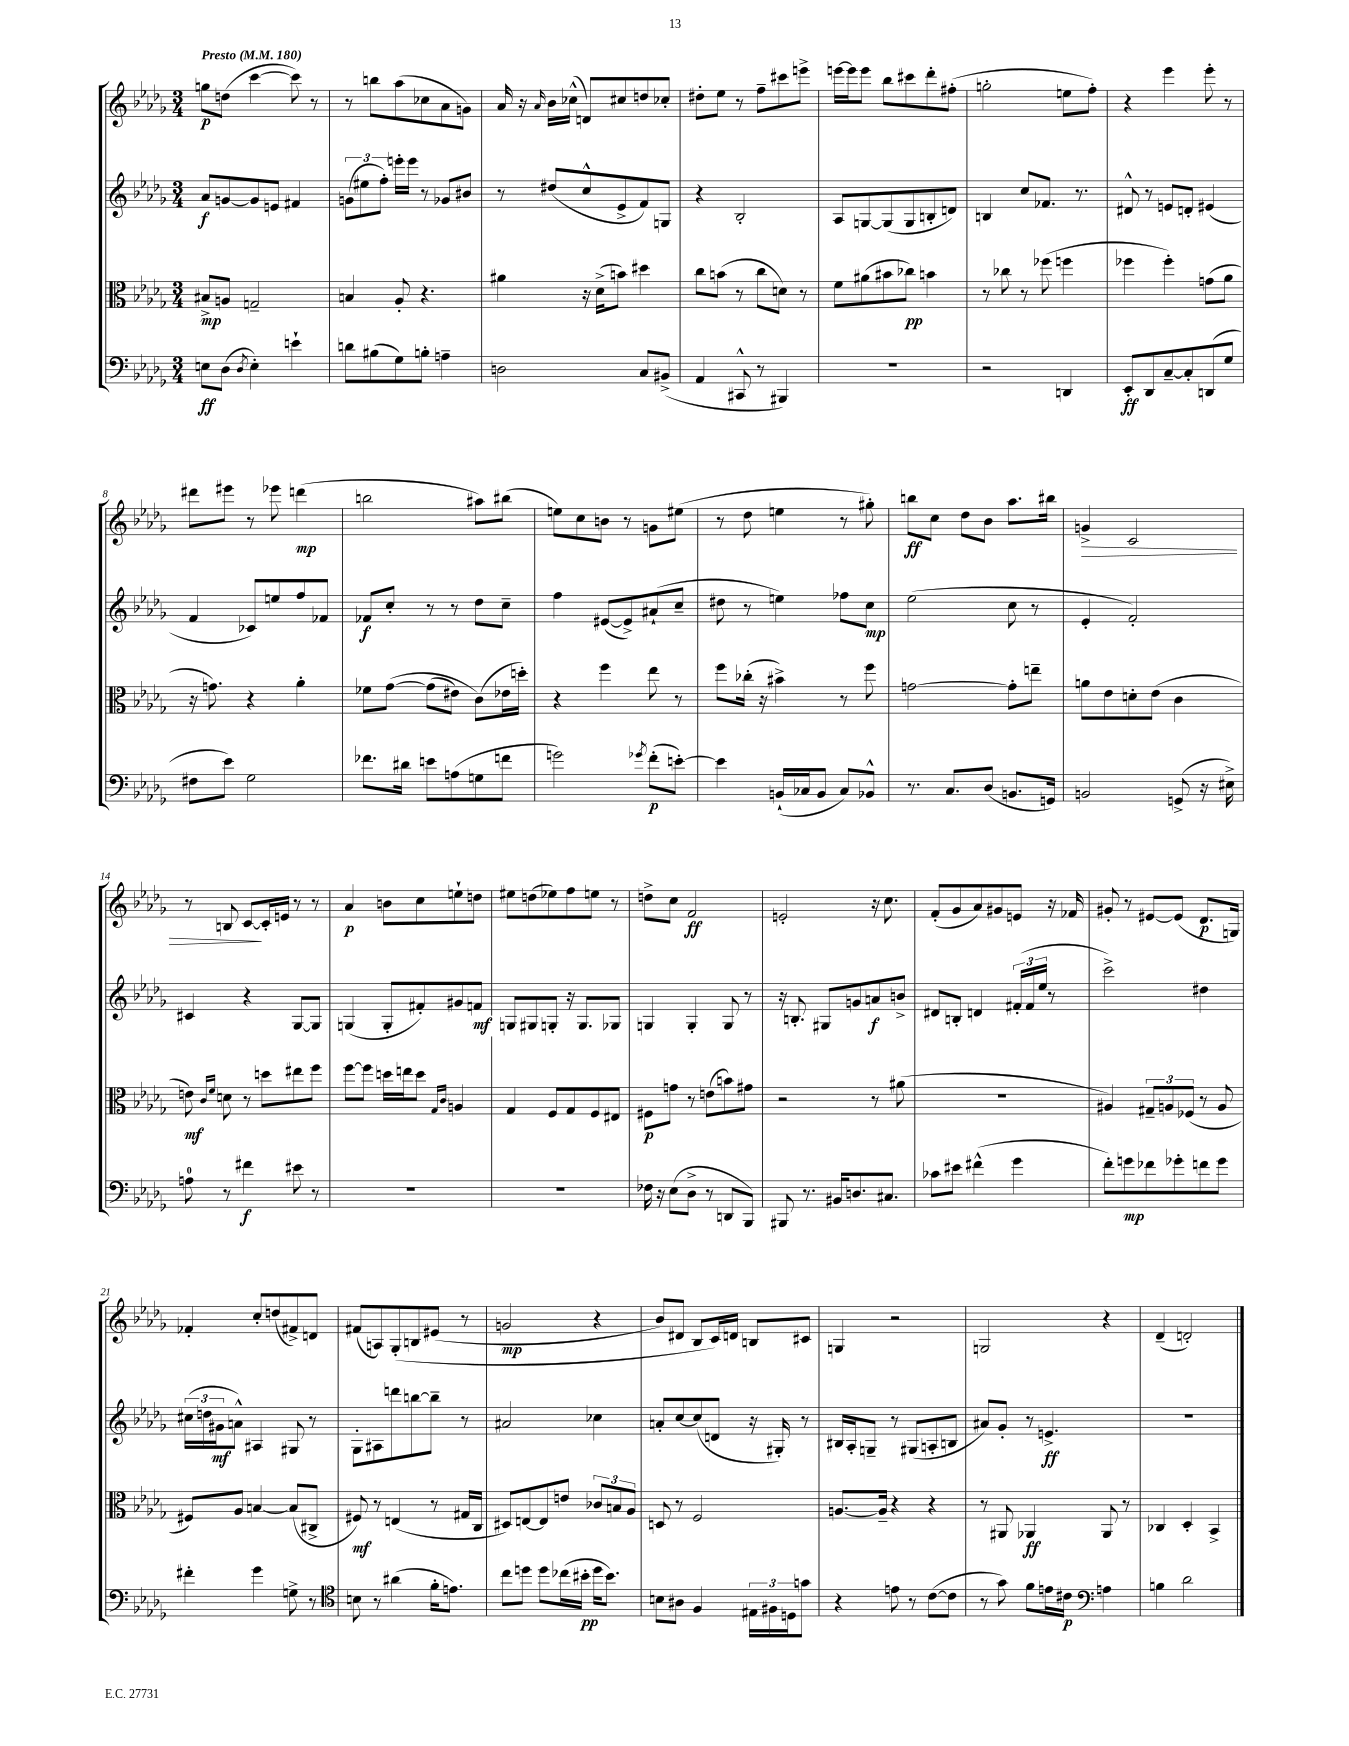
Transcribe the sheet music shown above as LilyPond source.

<<
\new StaffGroup <<
\new Staff = "s0" {
    \clef treble \key des \major \numericTimeSignature \time 3/4 \tempo "Presto" 4 = 180
    g''8\p d''8( c'''4~ c'''8) r8 |
    r8 b''8 aes''8( ces''8 aes'8 g'8) |
    aes'16 r16 \grace { aes'16 } bes'16 ces''16-^( d'8) cis''8 d''8 ces''8-. |
    dis''8-. ees''8 r8 f''8-- cis'''8 e'''8-> |
    e'''16~ e'''16 e'''8 bes''8 cis'''8 des'''8-. fis''8-.( |
    g''2-. e''8 f''8-.) |
    r4 ees'''4 ees'''8-. r8 |
    dis'''8 eis'''8 r8 ees'''8 d'''4\mp( |
    b''2 ais''8) bis''8( |
    e''8) c''8 b'8 r8 g'8 eis''8( |
    r8 des''8 e''4 r8 gis''8-.) |
    b''8\ff c''8 des''8 bes'8 aes''8. bis''16 |
    g'4->\> c'2 |
    r8 b8 c'8~\! c'16-. e'16 r8 r8 |
    aes'4\p b'8 c''8 e''8-! d''8 |
    eis''8 d''8( ees''8) f''8 e''8 r8 |
    d''8-> c''8 f'2\ff |
    e'2-. r16 c''8. |
    f'8-.( ges'8 aes'8) gis'8 e'8 r16 fes'16 |
    gis'8-. r8 eis'8~ eis'8( des'8.\p g16) |
    fes'4-. c''8-. d''8( fis'8->) d'8 |
    fis'8( a8) ges8-.\( b8 eis'8( r8 |
    g'2\mp r4 |
    bes'8) dis'8 bes8 c'16\) d'16 b8 cis'8 |
    g4 r2 |
    g2 r4 |
    des'4--( d'2-.) \bar "|." |
}
\new Staff = "s1" {
    \clef treble \key des \major \numericTimeSignature \time 3/4
    aes'8\f g'8~ g'8 e'8 fis'4 |
    \tuplet 3/2 { g'8( eis''8 f''8-.) } e'''16-. e'''16 r8 ges'8 bis'8 |
    r8 dis''8( c''8-^ ees'8-> f'8) g8 |
    r4 bes2-. |
    aes8 g8~ g8( g8 b8-. d'8) |
    b4 c''8 fes'8. r8. |
    dis'8-^ r8 e'8 d'8-. eis'4( |
    f'4 ces'8) e''8 f''8 fes'8 |
    fes'8\f c''8-. r8 r8 des''8 c''8-- |
    f''4 eis'8~( eis'8->) ais'8-!( c''8-- |
    dis''8 r8 e''4) fes''8 c''8\mp |
    ees''2( c''8 r8 |
    ees'4-. f'2-.) |
    cis'4 r4 ges8~ ges8 |
    g4( g8-. fis'8-.) gis'8 f'8\mf |
    g8 gis8 g8-. r16 g8. ges8 |
    g4 g4-. g8 r8 |
    r16 b8.-. gis8 g'8 a'8\f b'8-> |
    dis'8 b8-. d'4 \tuplet 3/2 { fis'16-.( fis'16 ees''16 } r8 |
    c'''2->) dis''4 |
    \tuplet 3/2 { cis''16( d''16 gis'16\mf } a'8-^) ais4 gis8 r8 |
    ges8-. ais8 d'''8 b''8~ b''8-- r8 |
    ais'2 ces''4 |
    a'8-. c''8~ c''8( d'8 r16 gis16-.) r8 |
    bis16 aes16-. g8-- r8 gis8( a8-. b8 |
    ais'8) ges'8-. r8 e'4.->\ff |
    R2. \bar "|." |
}
\new Staff = "s2" {
    \clef alto \key des \major \numericTimeSignature \time 3/4
    bis8->\mp a8 g2-- |
    b4 aes8-. r4. |
    ais'4 r16 des'16->( b'8) dis''4 |
    c''8 b'8( r8 c''8 d'8) r8 |
    f'8 ais'8( bis'8 ces''8\pp) b'4 |
    r8 ces''8 r8 fes''8( f''4 |
    fes''4 fes''4-.) g'8( aes'8 |
    r16 g'8.) r4 aes'4-. |
    fes'8 ges'8~\( ges'8( eis'8) c'8(\) ees'16 d''16-.) |
    r4 f''4 ees''8 r8 |
    f''8 ces''16-.( r16 bis'4->) r8 f''8 |
    g'2~ g'8-. e''8-- |
    a'8 ees'8 d'8-. ees'8( c'4 |
    e'8\mf) \grace { c'16 f'16 } d'8 r8 d''8 eis''8 f''8 |
    f''8~ f''8 d''16 e''16 d''8 \grace { ges16 c'16 } a4 |
    ges4 f8 ges8 f8 eis8 |
    fis8\p g'8 r8 e'8( b'8) gis'8 |
    r2 r8 ais'8( |
    r2. |
    ais4) \tuplet 3/2 { gis8-- a8 fes8( } r8 a8 |
    fis8) aes8 b4~ b8( cis8-> |
    fis8\mf) r8 e4( r8 gis16 c16 |
    dis8) e8~ e8 e'8 \tuplet 3/2 { ces'8 b8 aes8 } |
    d8 r8 f2 |
    a8.~ a16-- r4 r4 |
    r8 ais,8 aes,4\ff aes,8 r8 |
    ces4 des4-. bes,4-> \bar "|." |
}
\new Staff = "s3" {
    \clef bass \key des \major \numericTimeSignature \time 3/4
    e8\ff des8( \acciaccatura { des8 } e4-.) e'4-! |
    d'8 bis8( ges8) b8-. a4-- |
    d2 c8 bis,8->( |
    aes,4 cis,8-^ r8 bis,,4) |
    R2. |
    r2 d,4 |
    ees,8-.\ff des,8 c8~-- c8-. d,8( ges8 |
    fis8 ees'8) ges2 |
    fes'8. dis'16 e'8 a8( g8 f'8 |
    g'2) \acciaccatura { ges'8 } f'8-.\p( e'8~-.) |
    e'4 b,16-!( ces16 b,8 ces8) bes,8-^ |
    r8. c8. des8( b,8. g,16) |
    b,2 g,8->( r16 eis16->) |
    a8-0 r8 fis'4\f eis'8 r8 |
    R2. |
    R2. |
    fes16 r16 ees8( des8-> r8 d,8 bes,,8) |
    bis,,8 r8. bis,16 d8. cis8. |
    ces'8 eis'8 fis'4-^( ges'4 |
    f'8-.) g'8\mp fes'8 ges'8-. f'8 ges'8 |
    fis'4-. ges'4 g8-> r8 |
    \clef tenor b8 r8 ais'4( f'16-. e'8.) |
    c''8 d''8 d''8 ces''16( bis'16-.\pp d''16 bis'8.) |
    b8 ais8 f4 \tuplet 3/2 { eis16 fis16 d16 } g'8 |
    r4 e'8 r8 c'8~( c'8 |
    r8 ges'8) f'8 e'16 cis'16\p \clef bass a4 |
    b4 des'2 \bar "|." |
}
>>
>>
